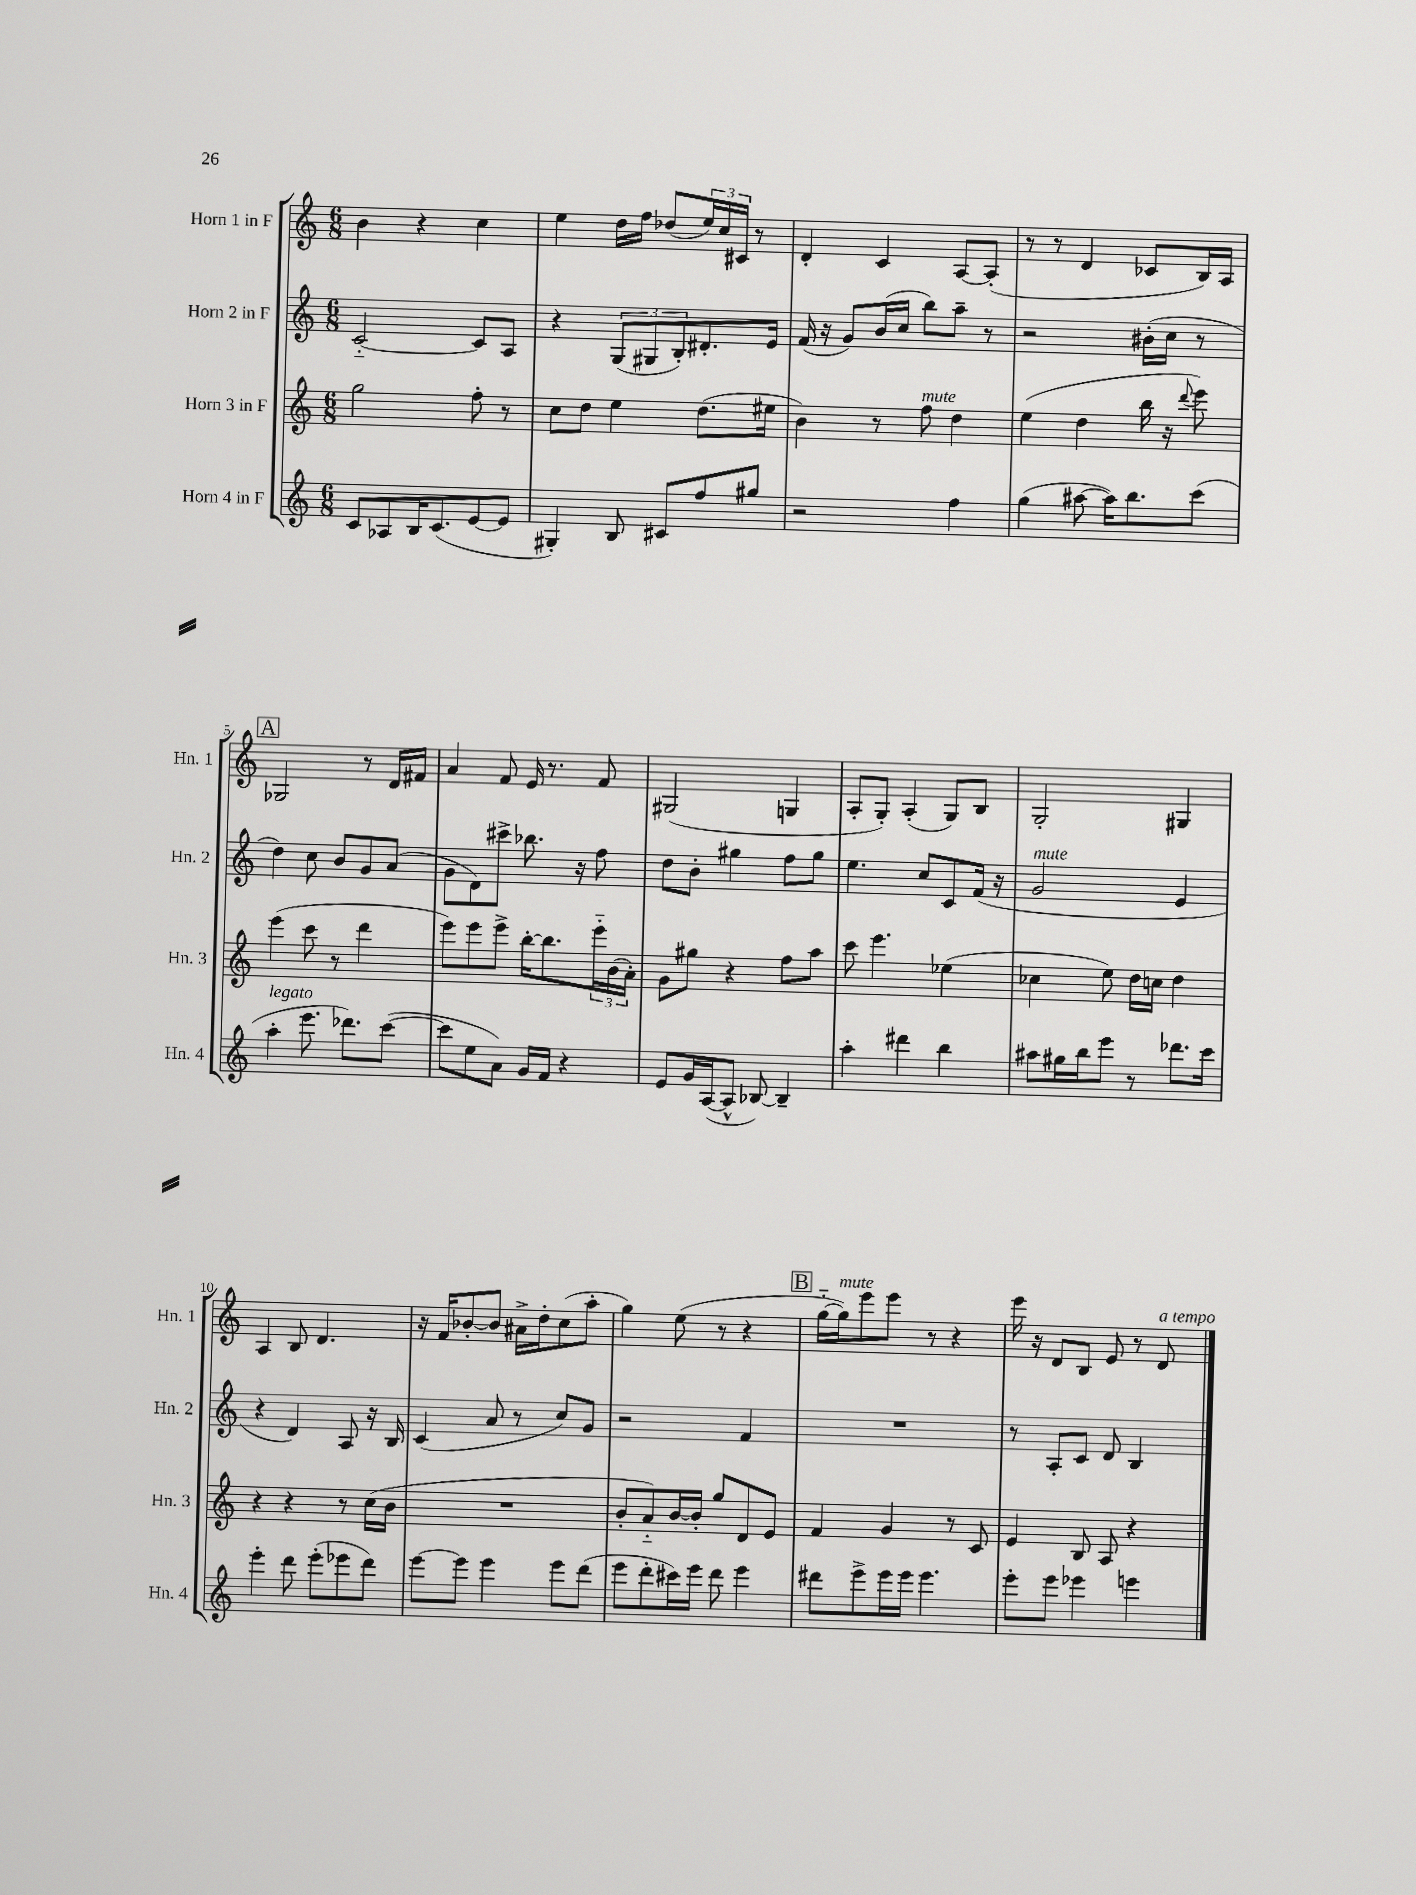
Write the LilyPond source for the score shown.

<<
\new StaffGroup <<
\new Staff = "s0" \with { instrumentName = "Horn 1 in F" shortInstrumentName = "Hn. 1" } {
    \clef treble \key c \major \numericTimeSignature \time 6/8
    b'4 r4 c''4 |
    e''4 d''16 f''16 des''8( \tuplet 3/2 { e''16) c''16 cis'16 } r8 |
    d'4-. c'4 a8~ a8-.( |
    r8 r8 d'4 ces'8 b16) a16 |
    \mark \markup { \box "A" } ges2 r8 d'16 fis'16 |
    a'4 f'8 e'16 r8. f'8 |
    gis2( g4 |
    a8-. g8-.) a4-.( g8) b8 |
    g2-. gis4 |
    a4 b8 d'4. |
    r16 f'16 bes'8~-. bes'8 ais'16-> d''16-. c''8( a''8-. |
    g''4) e''8( r8 r4 |
    \mark \markup { \box "B" } g''16~-_ g''16^\markup { \italic "mute" }) e'''8 e'''8 r8 r4 |
    e'''16 r16 d'8 b8 e'8 r8 d'8^\markup { \italic "a tempo" } \bar "|." |
}
\new Staff = "s1" \with { instrumentName = "Horn 2 in F" shortInstrumentName = "Hn. 2" } {
    \clef treble \key c \major \numericTimeSignature \time 6/8
    c'2~-_ c'8 a8 |
    r4 \tuplet 3/2 { g8( gis8 b8-.) } dis'8.-. e'16 |
    f'16( r16 g'8) b'16( c''16 b''8) a''8-- r8 |
    r2 bis'16-.( c''16 r8 |
    \mark \markup { \box "A" } d''4) c''8 b'8 g'8 a'8( |
    g'8 d'8) cis'''8-> bes''8. r16 f''8 |
    d''8 b'8-. gis''4 f''8 gis''8 |
    e''4. c''8 c'8 f'16( r16 |
    g'2^\markup { \italic "mute" } e'4 |
    r4 d'4) a8 r16 b16 |
    c'4( a'8 r8 c''8) g'8 |
    r2 f'4 |
    \mark \markup { \box "B" } R2. |
    r8 a8-. c'8 d'8 b4 \bar "|." |
}
\new Staff = "s2" \with { instrumentName = "Horn 3 in F" shortInstrumentName = "Hn. 3" } {
    \clef treble \key c \major \numericTimeSignature \time 6/8
    g''2 f''8-. r8 |
    c''8 d''8 e''4 d''8.( eis''16 |
    b'4) r8 f''8^\markup { \italic "mute" } d''4 |
    e''4( d''4 b''16 r16 \appoggiatura { d'''8 } e'''8) |
    \mark \markup { \box "A" } e'''4( c'''8 r8 d'''4 |
    e'''8) e'''8 e'''8-> b''16~-. b''8. \tuplet 3/2 { e'''16-_ b'16( a'16-.) } |
    g'8 gis''8 r4 f''8 a''8 |
    c'''8 e'''4. ees''4( |
    ces''4 e''8) d''16 c''16 d''4 |
    r4 r4 r8 c''16( b'16 |
    R2. |
    b'8-. a'8-_) b'16~ b'16-. g''8 d'8 e'8 |
    \mark \markup { \box "B" } f'4 g'4 r8 c'8 |
    e'4 b8 a8 r4 \bar "|." |
}
\new Staff = "s3" \with { instrumentName = "Horn 4 in F" shortInstrumentName = "Hn. 4" } {
    \clef treble \key c \major \numericTimeSignature \time 6/8
    c'8 aes8 b16 c'8.( e'8~ e'8 |
    gis4-.) b8 cis'8 f''8 gis''8 |
    r2 f''4 |
    g''4( ais''8~ ais''16) b''8. c'''8( |
    \mark \markup { \box "A" } a''4-.^\markup { \italic "legato" } e'''8. des'''8.) c'''8~( |
    c'''8 e''8 a'8) g'16 f'16 r4 |
    e'8 g'16 a16~( a8-^ bes8~) bes4-- |
    a''4-. dis'''4 b''4 |
    ais''8 gis''16 b''16 e'''8 r8 des'''8. c'''16 |
    e'''4-. d'''8 e'''8-.( ees'''8 d'''8) |
    e'''8~ e'''8 e'''4 e'''8 d'''8( |
    e'''8 d'''8-. cis'''16) e'''16 d'''8 e'''4 |
    \mark \markup { \box "B" } dis'''8 e'''8-> e'''16 e'''16 e'''4. |
    e'''8-. e'''8 ees'''4 e'''4 \bar "|." |
}
>>
>>
